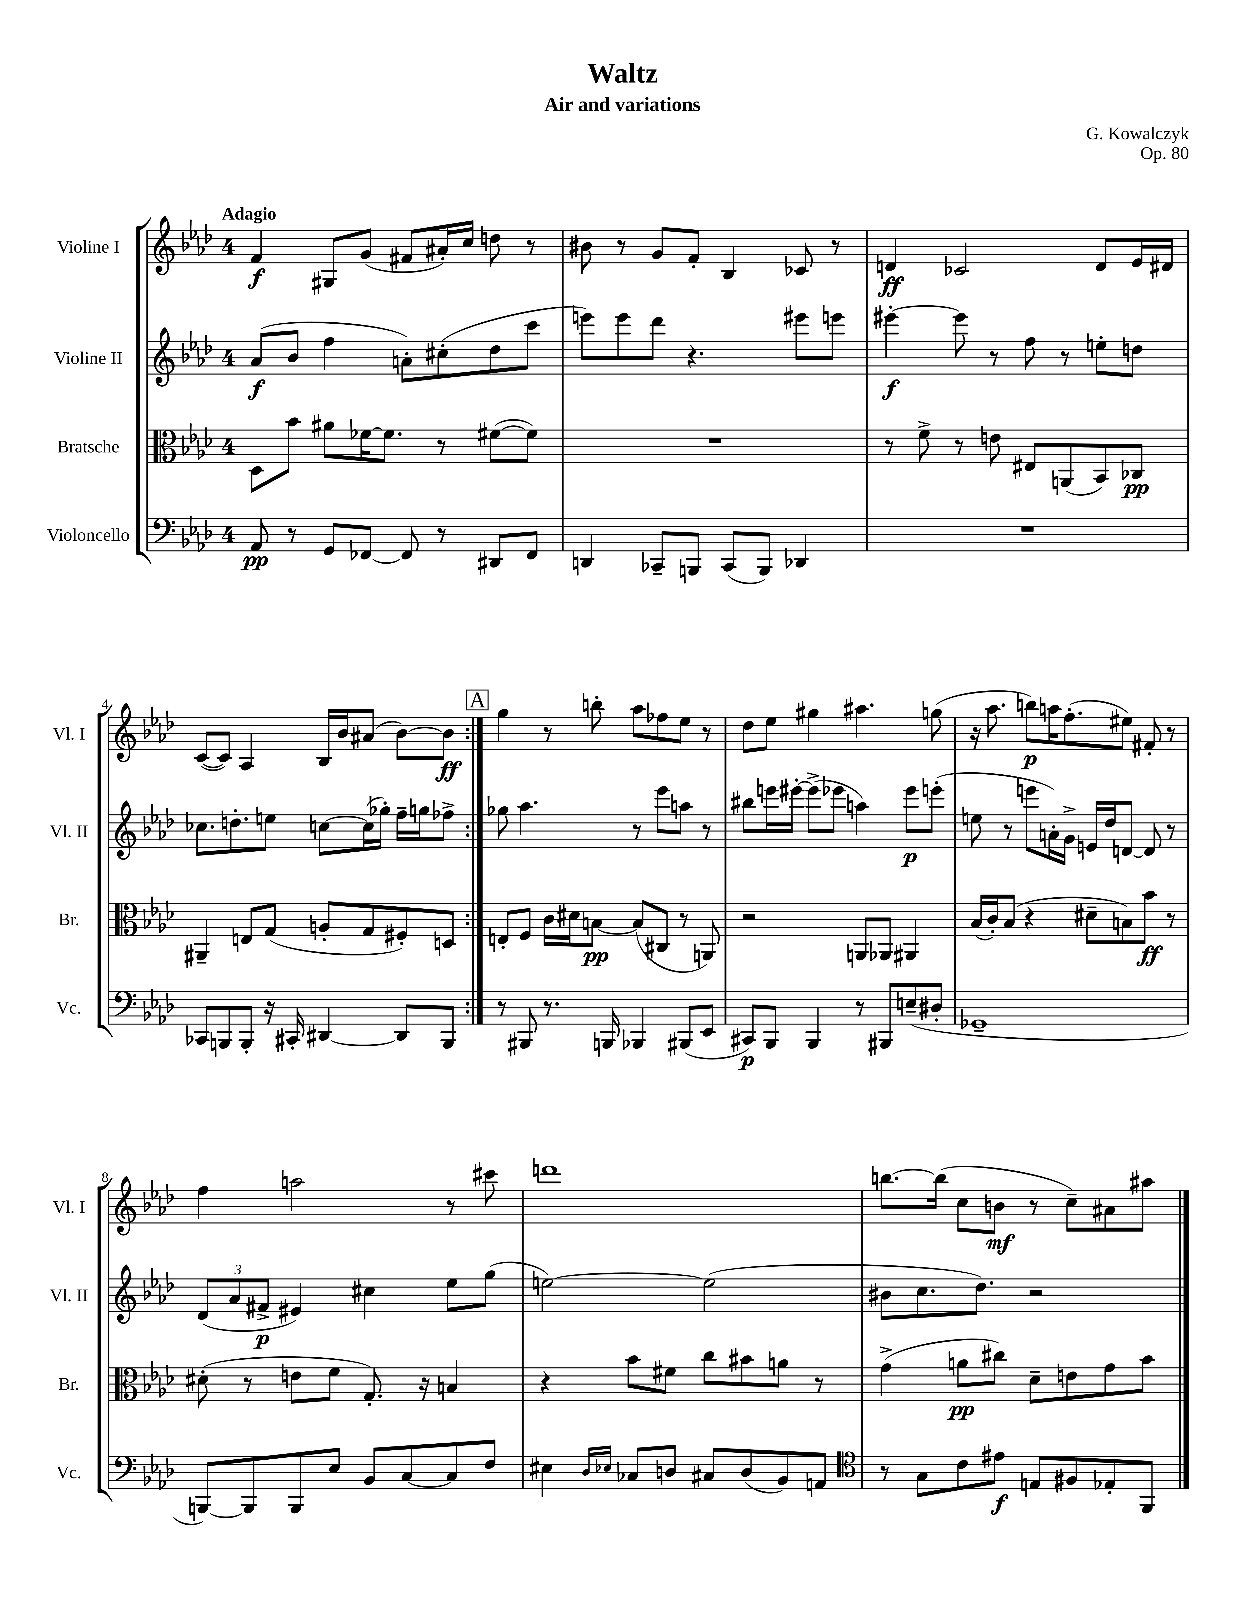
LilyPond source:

\header { title = "Waltz" composer = "G. Kowalczyk" subtitle = "Air and variations" opus = "Op. 80" }
<<
\new StaffGroup <<
\new Staff = "s0" \with { instrumentName = "Violine I" shortInstrumentName = "Vl. I" } {
    \clef treble \key aes \major \once \override Staff.TimeSignature.style = #'single-digit \time 4/4 \tempo "Adagio"
    \repeat volta 2 { f'4\f gis8 g'8( fis'8 ais'16-.) c''16 d''8 r8 |
    bis'8 r8 g'8 f'8-. bes4 ces'8 r8 |
    d'4\ff ces'2 d'8 ees'16 dis'16 |
    c'8~( c'8) aes4 bes16 bes'16 ais'8( bes'8~) bes'8\ff | }
    \mark \markup { \box "A" } g''4 r8 b''8-. aes''8 fes''8 ees''8 r8 |
    des''8 ees''8 gis''4 ais''4. g''8( |
    r16 aes''8. b''8\p) a''16 f''8.-.( eis''8) fis'8-. r8 |
    f''4 a''2 r8 cis'''8 |
    d'''1 |
    b''8.~ b''16( c''8 b'8\mf r8 c''8--) ais'8 ais''8 \bar "|." |
}
\new Staff = "s1" \with { instrumentName = "Violine II" shortInstrumentName = "Vl. II" } {
    \clef treble \key aes \major \once \override Staff.TimeSignature.style = #'single-digit \time 4/4
    \repeat volta 2 { aes'8\f( bes'8 f''4 a'8-.) cis''8-.( des''8 c'''8 |
    e'''8) e'''8 des'''8 r4. eis'''8 e'''8 |
    eis'''4~-.\f eis'''8 r8 f''8 r8 e''8-. d''8 |
    ces''8. d''8.-. e''8 c''8~ c''16( ges''16-.) f''16-- g''16 fes''8-> | }
    \mark \markup { \box "A" } ges''8 aes''4. r8 ees'''8 a''8 r8 |
    bis''8 e'''16 eis'''16~-. eis'''8->( ees'''8 a''4) ees'''8\p e'''8-.( |
    e''8 r8 e'''8 a'16-.) g'16-> e'16 des''16 d'8~ d'8 r8 |
    \tuplet 3/2 { des'8( aes'8 fis'8->\p } eis'4) cis''4 ees''8 g''8( |
    e''2~) e''2( |
    bis'8 c''8. des''8.) r2 \bar "|." |
}
\new Staff = "s2" \with { instrumentName = "Bratsche" shortInstrumentName = "Br." } {
    \clef alto \key aes \major \once \override Staff.TimeSignature.style = #'single-digit \time 4/4
    \repeat volta 2 { des8 bes'8 ais'8 fes'16~ fes'8. r8 fis'8~( fis'8) |
    R1 |
    r8 f'8-> r8 e'8 eis8 a,8( bes,8) ces8\pp |
    ais,4-- e8 g8( a8-. g8 fis8-.) d8 | }
    \mark \markup { \box "A" } e8-. f8 c'16 dis'16 b8~\pp b8( cis8 r8 a,8) |
    r2 a,8 aes,8 ais,4 |
    bes16( c'16-.) bes8( r4 dis'8-- b8) bes'8\ff r8 |
    dis'8-.( r8 e'8 f'8 g8.-.) r16 b4 |
    r4 bes'8 fis'8 c''8 bis'8 a'8 r8 |
    g'4->( a'8\pp cis''8) des'8-- e'8 g'8 bes'8 \bar "|." |
}
\new Staff = "s3" \with { instrumentName = "Violoncello" shortInstrumentName = "Vc." } {
    \clef bass \key aes \major \once \override Staff.TimeSignature.style = #'single-digit \time 4/4
    \repeat volta 2 { aes,8\pp r8 g,8 fes,8~ fes,8 r8 dis,8 fes,8 |
    d,4 ces,8-- b,,8 ces,8( b,,8) des,4 |
    R1 |
    ces,8 b,,8 b,,8-. r16 cis,16-. dis,4~ dis,8 b,,8 | }
    \mark \markup { \box "A" } r8 bis,,8 r8. b,,16 bes,,4 bis,,8( ees,8 |
    cis,8\p) bes,,8 bes,,4 r8 bis,,8 e8--( dis8-. |
    ges,1-- |
    b,,8~) b,,8 b,,8 ees8 bes,8 c8~ c8 f8 |
    eis4 \grace { des16 ees16 } ces8 d8 cis8 d8( bes,8) a,8 |
    \clef tenor r8 g8 c'8 eis'8\f e8 fis8 ees8-. f,8 \bar "|." |
}
>>
>>
